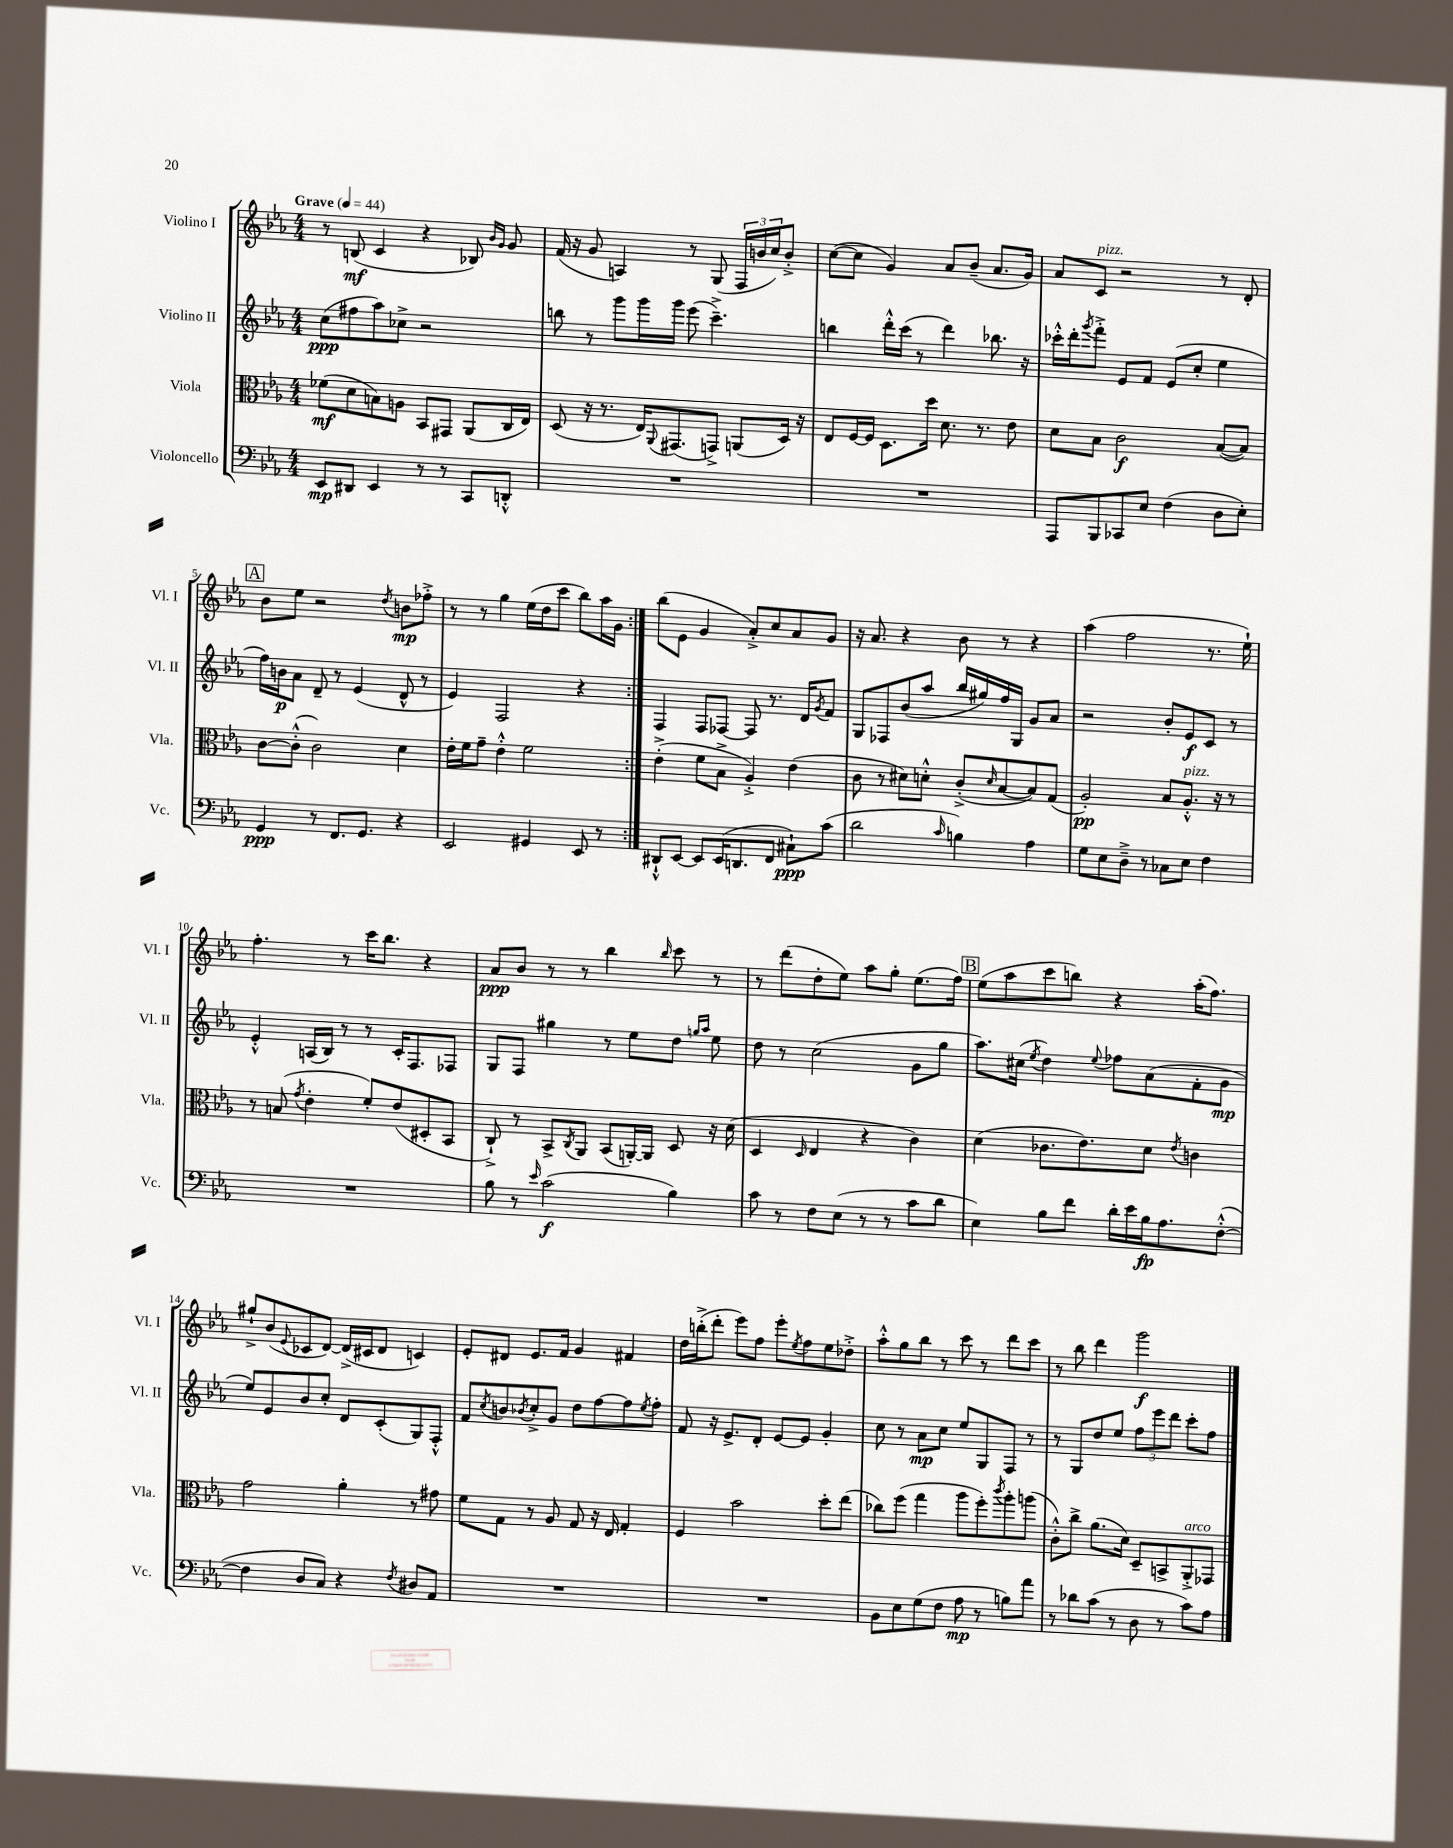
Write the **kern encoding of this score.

**kern	**kern	**kern	**kern
*staff4	*staff3	*staff2	*staff1
*clefF4	*clefC3	*clefG2	*clefG2
*k[b-e-a-]	*k[b-e-a-]	*k[b-e-a-]	*k[b-e-a-]
*M4/4	*M4/4	*M4/4	*M4/4
*MM44	*MM44	*MM44	*MM44
8EE-	(8f-	(8cc	8r
8DD#	8d	8ff#	(8B
4EE-	8B)	8aa-)	4c
.	8A	8cc-^	.
8r	8BB-	2r	4r
8r	8GG#	.	.
8CC	(8AA-	.	8B-)
.	.	.	16qqb-
.	.	.	16qqg
8DD'^^	16C	.	8g
.	16E-)	.	.
=	=	=	=
1r	(8D	8bb	(16f
.	.	.	16r
.	16r	8r	8g
.	8.r	.	.
.	.	8ggg	4A)
.	16E-)	16ggg	.
.	8qqAA-	.	.
.	(8.GG#	16ggg	.
.	.	(8eee-	8r
.	8GG^)	4.ccc~^)	(8G
.	(8AA	.	24F
.	.	.	24b
.	.	.	24cc)
.	16D)	.	8b'^
.	16r	.	.
=	=	=	=
1r	8E-	4bb	([8cc
.	[16F	.	8cc]
.	16F]	.	.
.	8.D	16ddd'^^	4g)
.	.	(16ccc	.
.	.	8r	.
.	16dd	.	.
.	8.d	4ddd)	8a-
.	.	.	(8b-~
.	8.r	.	.
.	.	8.bb-	8.a-
.	8e-	.	.
.	.	16r	16g)
=	=	=	=
8AAA-	8d	16ccc-'^^	8a-
.	.	16ddd'	.
.	.	8qggg	.
8BBB-	8B-	8fff'^	8c
8CC-	2c	8e-	2r
8E-	.	8f	.
(4F	.	(8e-	.
.	.	8cc'	.
8D	([8B-	4ee-	8r
8E-')	8B-])	.	8d'
=	=	=	=
4GG	[8c	16ff)	8b-
.	.	16b	.
.	(8c'^^]	8a-	8ee-
8r	2c)	8d~	2r
8.FF	.	8r	.
.	.	(4e-	.
8.GG	.	.	.
.	.	.	8qdd
4r	4d	8d^^	8b
.	.	8r	8ff-'^
=	=	=	=
2EE-	16e-'	4e-)	8r
.	16f	.	.
.	8g~	.	8r
.	4e-'^^	2F	4gg
4GG#	2f	.	(16ee-
.	.	.	16dd
.	.	.	8ccc
8EE-	.	4r	8bb-)
8r	.	.	16aa-
.	.	.	16g
=:|!	=:|!	=:|!	=:|!
8DD#`^^	(4e-'^	4F	(8bb-
[8EE-	.	.	8e-
8EE-]	8f	8F	4g
(16EE-	8B-^	[8F-	.
8.DD	.	.	.
.	4A-'^)	8F-]	8a-'^)
8FF	.	8.r	8cc
8C#`)	(4e-	.	8a-
.	.	16d	.
.	.	8qg	.
(8c	.	8f	8g
=	=	=	=
2d	8c	8G	16r
.	.	.	8.a-
.	8r	8F-	.
.	8d#)	(8b-	4r
.	8d'^^	8aa-	.
16qqc	.	.	.
4B)	(8c'^	16bb-	8b-
.	.	16gg#)	.
.	16qqd	.	.
.	[8B-	16ff	8r
.	.	16G	.
4A-	8B-])	8g	4r
.	(8G	8a-	.
=	=	=	=
8G	2A-')	2r	(4aa-
8E-	.	.	.
8D~^	.	.	2ff
8r	.	.	.
8C-	8B-	8b-'	.
8E-	8.A-'^^	8e-	.
4F	.	8c	8.r
.	16r	.	.
.	8r	8r	.
.	.	.	16ee-`)
=	=	=	=
1r	8r	4e-'^^	4.ff'
.	(8B	.	.
.	8qg	.	.
.	4e-'	(16A	.
.	.	16B-)	.
.	.	8r	8r
.	8f')	8r	16ccc
.	.	.	8.bb-
.	(8e-	16c'	.
.	.	8.F	.
.	8D#'	.	4r
.	8BB-	8F-	.
=	=	=	=
8B-	8C`^)	8G	8a-
8r	8r	8F	8b-
16qqe-	.	.	.
(2c	8BB-^	4gg#	8r
.	8qC	.	.
.	8AA-	.	8r
.	(8BB-	8r	4bb-
.	[16AA')	8ee-	.
.	16AA]	.	.
.	.	.	16qqbb-
4B-)	8D	8dd	8ccc
.	.	16qqgg	.
.	.	16qqaa-	.
.	16r	8ee-	8r
.	(16d	.	.
=	=	=	=
8c	4D	8dd	8r
8r	.	8r	(8ddd
.	16qqD	.	.
8F	4E-	(2cc	8dd'
(8E-	.	.	8ee-)
8r	4r	.	8aa-
8r	.	.	8gg'
8c	4c)	8g	(8.ee-
8d	.	8gg	.
.	.	.	16ff)
=	=	=	=
4E-)	(4d	8.aa-)	(8ee-
.	.	.	8aa-
.	.	(16cc#	.
.	.	8qee-	.
8B-	8.c-	4dd)	8ccc
8f	.	.	8bb)
.	8.e-)	.	.
.	.	8qqee-	.
16d'	.	8ff-	4r
16e-	.	.	.
16B-	8d	(8a-	.
8.A-	.	.	.
.	8qe-	.	.
.	4c	8f'	(16aa-'
.	.	.	8.ff)
([8F'^^	.	8g	.
=	=	=	=
4F]	2g	8ee-)	8gg#`^
.	.	8e-	(8b-
.	.	.	8qqe-
8D	.	8b-	8c-
8C)	.	8cc'	[8d)
4r	4a-'	8d	(16d^]
.	.	.	16c#
.	.	(8c'	8d
8qF	.	.	.
8D#	8r	8G)	4c)
8AA-	8g#	8F'^^	.
=	=	=	=
1r	8f	8f	8e-'
.	.	8qcc	.
.	8G	8b	8d#
.	.	8qb-	.
.	8r	8cc'^	8.e-
.	8A-	8g	.
.	.	.	16f
.	8G	8dd	4g
.	16r	[8ff	.
.	16E-	.	.
.	4G'	8ff]	4f#
.	.	8qee-	.
.	.	8ff'	.
=	=	=	=
1r	4F	8f	16dd
.	.	.	(16bb'^
.	.	16r	8ddd'
.	.	8.e-^	.
.	2b-	.	8eee-)
.	.	8d'	8ff
.	.	[8e-	8eee-'
.	.	.	8qee-
.	.	8e-]	8ff
.	8dd'	4g'	8ee-
.	(8ee-	.	8dd-'^
=	=	=	=
8BB-	8cc-)	8cc	8aa-'^^
8E-	(8ff	8r	8gg
(8G	4gg	8a-	8bb-
8F	.	8cc	8r
8A-	8aa-	8ee-	8ccc
8r	8ff')	8G	8r
.	8qccc	.	.
8B)	8aa-'	8F	8ddd
8a-	(8aa	8r	8ccc
=	=	=	=
8r	8c'^^)	8r	8r
8d-	8cc^	8G	8bb-
(8c	(8.a-	8dd	4ddd
8r	.	8ee-	.
.	16d)	.	.
8D	8D~	12ff	2ggg
.	.	12eee-	.
8r	8BB^	.	.
.	.	12ddd	.
8c)	8AA-'^	8ccc'	.
8A-	8GG-	8ff	.
==	==	==	==
*-	*-	*-	*-
